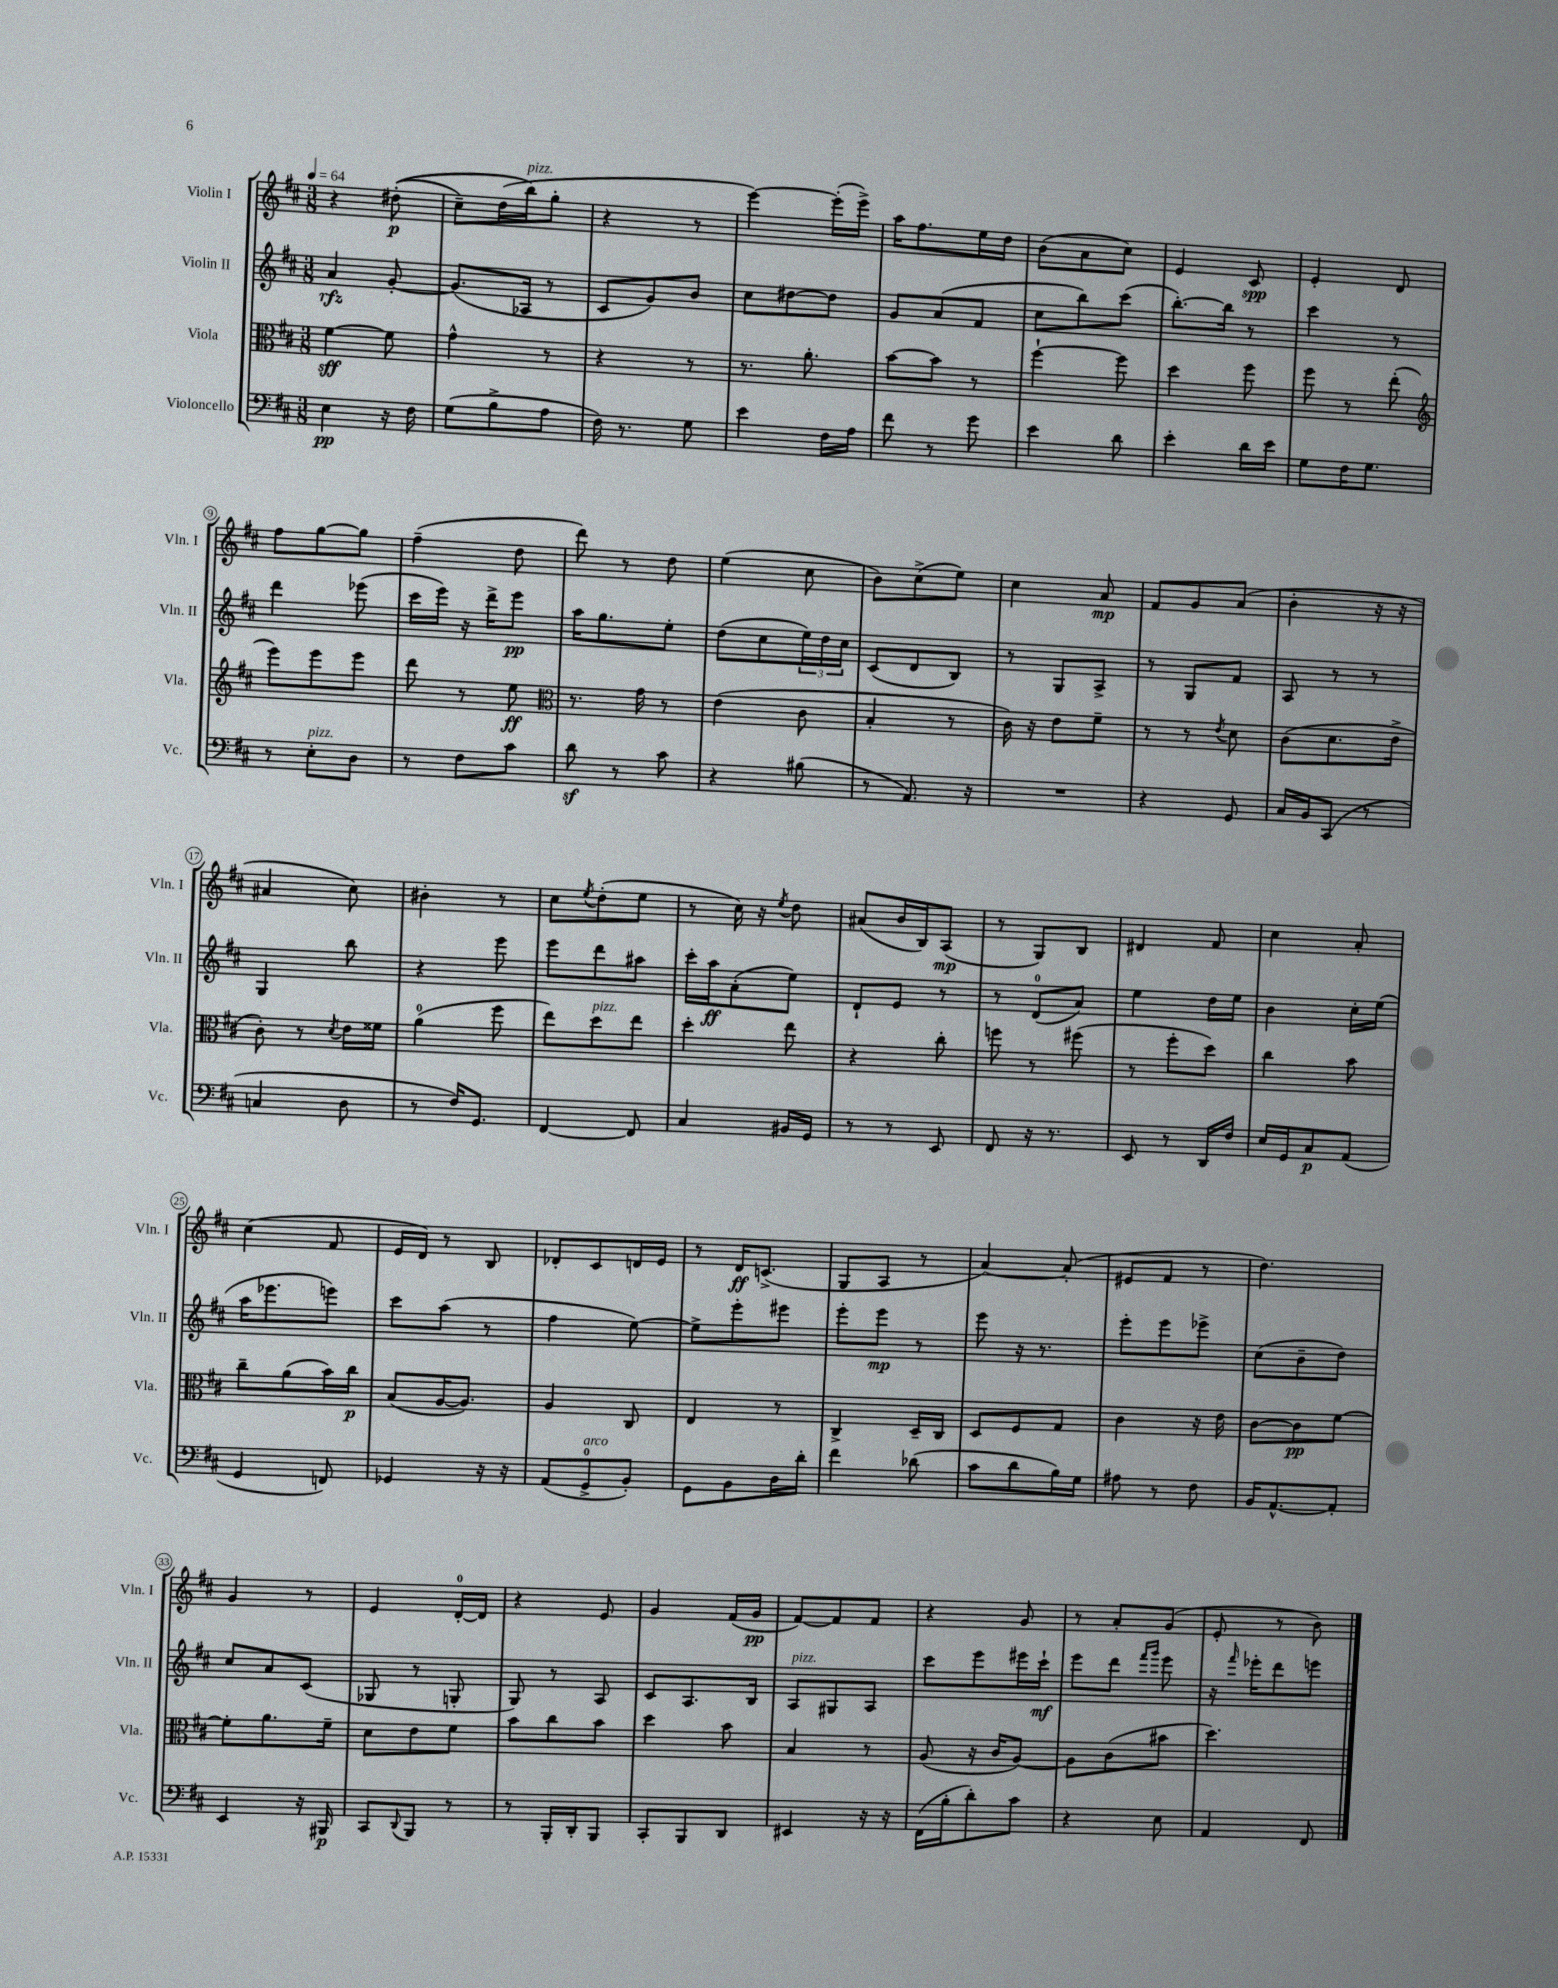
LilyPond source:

<<
\new StaffGroup <<
\new Staff = "s0" \with { instrumentName = "Violin I" shortInstrumentName = "Vln. I" } {
    \clef treble \key d \major \numericTimeSignature \time 3/8 \tempo 4 = 64
    r4 dis''8-.\p(\( |
    cis''8--) d''16( b''16^\markup { \italic "pizz." }\) g''8-. |
    r4 r8 |
    e'''4~) e'''16-.( e'''16->) |
    a''16 fis''8. e''16 d''16 |
    b'8( a'8 cis''8) |
    e'4 cis'8\spp |
    e'4-. d'8 |
    fis''8 g''8~ g''8 |
    fis''4--( d''8 |
    d'''8) r8 d''8 |
    e''4( cis''8 |
    b'8) cis''8->( e''8) |
    cis''4 a'8\mp |
    fis'8 g'8 a'8( |
    b'4-. r16 r16 |
    ais'4 cis''8) |
    bis'4-. r8 |
    cis''8 \acciaccatura { e''8 } d''8-.( e''8 |
    r8 cis''16) r16 \acciaccatura { e''8 } d''8 |
    ais'8( b'16 b16) a8\mp( |
    r8 g8) b8 |
    dis'4 fis'8 |
    cis''4 a'8-. |
    cis''4( fis'8 |
    e'16 d'16) r8 b8 |
    des'8-. cis'8 d'16 e'16 |
    r8 d'16\ff c'8.->( |
    g8 a8 r8 |
    a'4~) a'8-.( |
    eis'8 fis'8 r8 |
    d''4.) |
    g'4 r8 |
    e'4 d'16-0~-. d'16 |
    r4 e'8 |
    g'4 fis'16( g'16\pp |
    fis'8~) fis'8 fis'8 |
    r4 g'8 |
    r8 a'8-. g'8( |
    e'8-. r8 b'8) \bar "|." |
}
\new Staff = "s1" \with { instrumentName = "Violin II" shortInstrumentName = "Vln. II" } {
    \clef treble \key d \major \numericTimeSignature \time 3/8
    a'4\rfz g'8~-. |
    g'8.( aes16 r8 |
    cis'8 g'8) b'8 |
    cis''8 dis''8~ dis''8 |
    g'8 a'8( fis'8 |
    cis''8 b''8) cis'''8( |
    b''8.~-.) b''16 r8 |
    cis'''4 r8 |
    d'''4 ees'''8( |
    cis'''16 e'''16) r16 d'''16-> e'''8\pp |
    a''16 g''8. e''8-. |
    d''8( cis''8 \tuplet 3/2 { e''16) d''16 cis''16 } |
    cis'8( d'8 b8) |
    r8 g8 a8-> |
    r8 g8 fis'8 |
    a8 r8 r8 |
    g4 b''8 |
    r4 e'''8 |
    e'''8 d'''8 ais''8 |
    cis'''16-. a''16\ff a'8-.( e''8) |
    d'8-! e'8 r8 |
    r8 d'8-0( a'8) |
    e''4 d''16 e''16 |
    b'4 cis''16-. e''16( |
    a''16 ees'''8. e'''8) |
    cis'''8 a''8( r8 |
    fis''4 e''8~) |
    e''8-> e'''8-. eis'''8 |
    e'''8-. e'''8\mp r8 |
    e'''8 r16 r8. |
    e'''8-. e'''8 ees'''8-> |
    cis''8( b'8-- d''8) |
    cis''8 a'8 cis'8( |
    ges8 r8 g8-. |
    g8) r8 a8 |
    cis'8 a8. b16 |
    a8^\markup { \italic "pizz." } gis8 a8 |
    cis'''8 e'''8 eis'''16 cis'''16-!\mf |
    e'''8 d'''8 \grace { fis'''16 g'''16 } e'''8 |
    r16 \grace { fis'''16 } ees'''16-. d'''8 e'''8 \bar "|." |
}
\new Staff = "s2" \with { instrumentName = "Viola" shortInstrumentName = "Vla." } {
    \clef alto \key d \major \numericTimeSignature \time 3/8
    fis'4~\sff fis'8 |
    g'4-^ r8 |
    r4 r8 |
    r8. a'8.-. |
    b'8~ b'8 r8 |
    fis''4~-! fis''8 |
    d''4 fis''8 |
    fis''8 r8 e''8-.( |
    \clef treble e'''8) e'''8 e'''8 |
    d'''8 r8 e''8\ff |
    \clef alto r8. g'16 r8 |
    e'4( cis'8 |
    b4-. r8 |
    cis'16) r16 e'8 fis'8-- |
    r8 r8 \acciaccatura { e'8 } d'8 |
    cis'8( d'8. e'16-> |
    cis'8-.) r8 \acciaccatura { d'8 } e'16 fisis'16 |
    a'4-0( fis''8 |
    e''8) d''8^\markup { \italic "pizz." } e''8 |
    d''4-. e''8 |
    r4 cis''8-. |
    f''8 r8 fis''8( |
    r8 fis''8-. d''8) |
    cis''4 b'8 |
    cis''8-- a'8( b'16) cis''16\p |
    b8( a16~ a8.) |
    a4 cis8 |
    e4 r8 |
    cis4-> d16-- cis16 |
    d8 fis8 g8 |
    cis'4 r16 e'16 |
    cis'8~ cis'8\pp fis'8~ |
    fis'8-. a'8. fis'16-- |
    d'8 e'8 fis'8 |
    b'8 cis''8 b'8 |
    d''4 b'8 |
    b4 r8 |
    a8( r16 cis'16 a8~) |
    a8 cis'8( bis'8 |
    d''4.) \bar "|." |
}
\new Staff = "s3" \with { instrumentName = "Violoncello" shortInstrumentName = "Vc." } {
    \clef bass \key d \major \numericTimeSignature \time 3/8
    e4\pp r16 fis16 |
    g8( b8-> a8 |
    fis16) r8. g8 |
    e'4 fis16 a16 |
    fis'8 r8 g'8 |
    e'4 d'8 |
    e'4-. d'16 e'16 |
    g8 fis16 g8. |
    r8 e8-.^\markup { \italic "pizz." } d8 |
    r8 fis8 cis'8 |
    d'8\sf r8 cis'8 |
    r4 bis8( |
    r8 a,8.) r16 |
    R4. |
    r4 g,8 |
    cis16 b,16 cis,8( r8 |
    c4 d8 |
    r8 fis16) g,8. |
    fis,4~ fis,8 |
    cis4 bis,16 g,16 |
    r8 r8 e,8 |
    fis,8 r16 r8. |
    e,8 r8 d,16 fis16 |
    e16 g,16 cis8\p a,8( |
    g,4 f,8) |
    ges,4 r16 r16 |
    a,8( g,8-0->^\markup { \italic "arco" } b,8-.) |
    g,8 b,8 d16 d'16-. |
    fis'4 des'8( |
    cis'8 d'8 b16) g16 |
    ais8 r8 fis8 |
    b,16 a,8.~-^ a,8-. |
    e,4 r16 bis,,16\p |
    cis,8 \appoggiatura { d,8 } b,,8 r8 |
    r8 b,,16-. d,16-. b,,8 |
    cis,8-. b,,8 d,8 |
    eis,4 r16 r16 |
    fis,16( b16-. d'8-.) cis'8 |
    r4 e8 |
    a,4 fis,8 \bar "|." |
}
>>
>>
\layout { \context { \Score \override BarNumber.stencil = #(make-stencil-circler 0.1 0.3 ly:text-interface::print) } }
